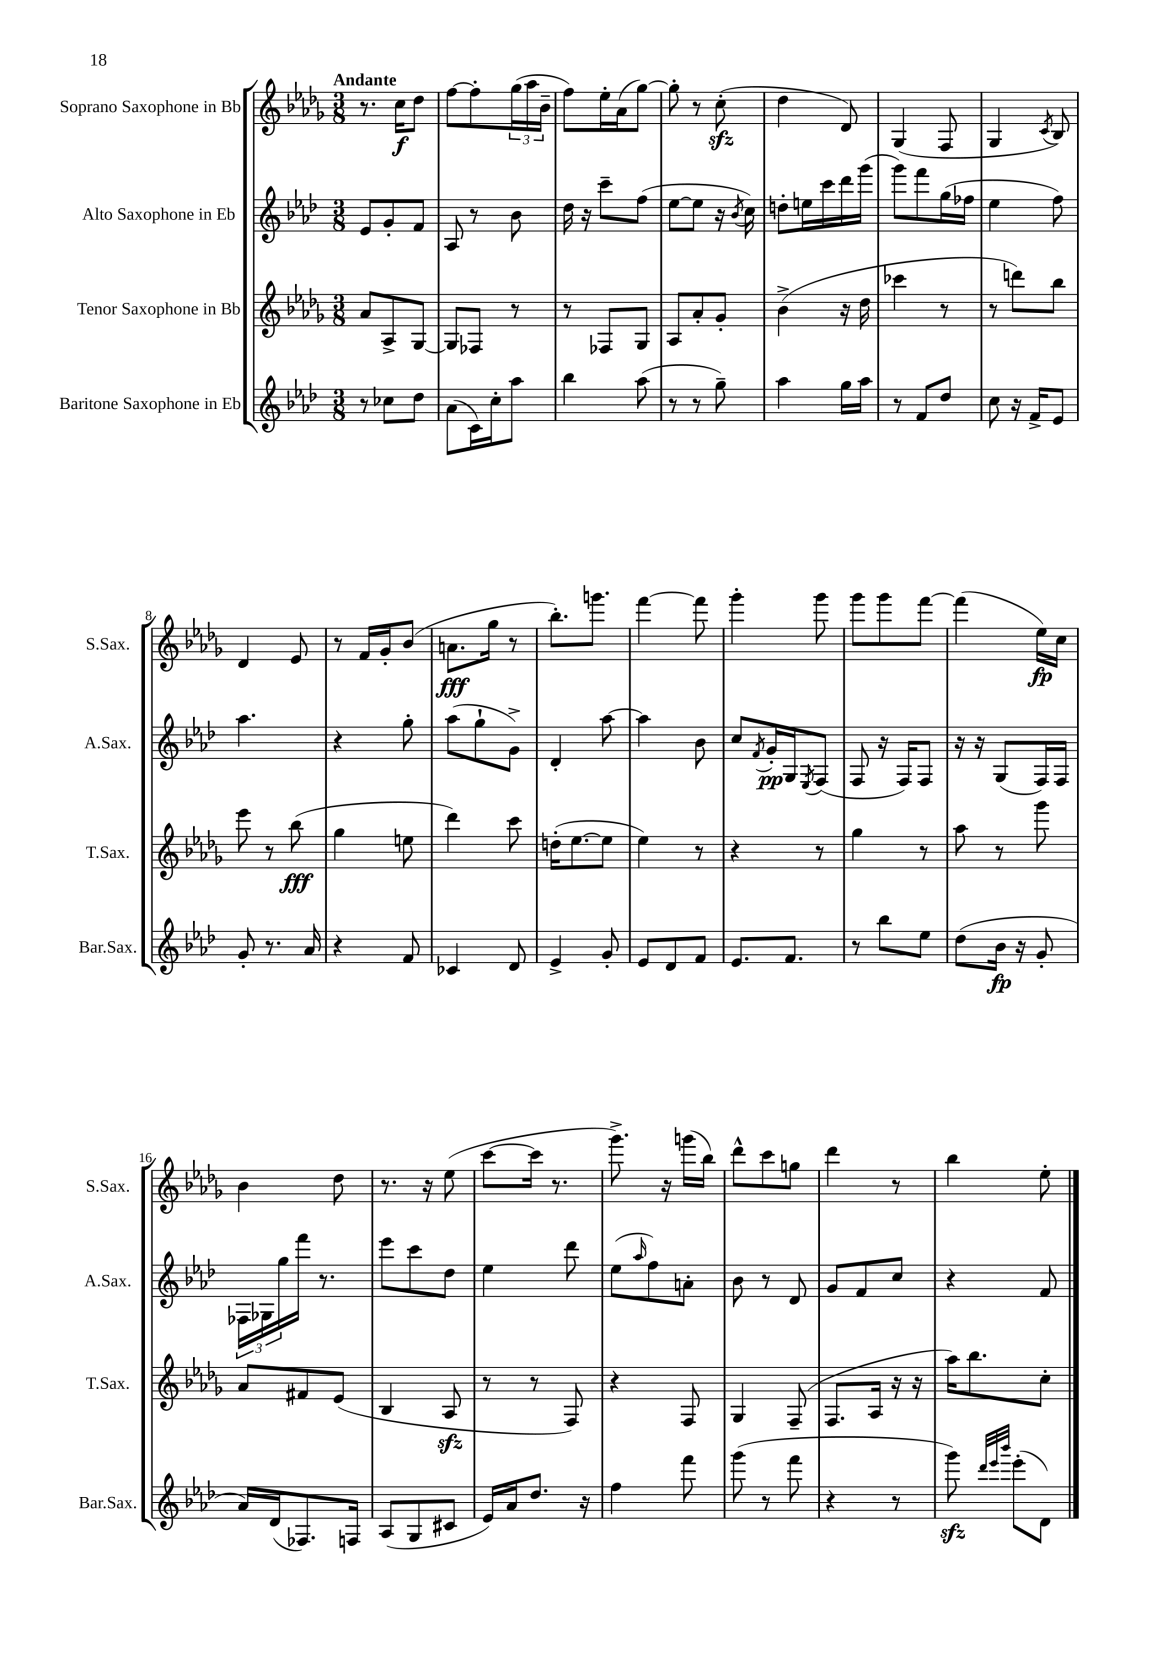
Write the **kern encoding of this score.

**kern	**dynam	**kern	**dynam	**kern	**dynam	**kern	**dynam
*part4	*part4	*part3	*part3	*part2	*part2	*part1	*part1
*staff4	*staff4	*staff3	*staff3	*staff2	*staff2	*staff1	*staff1
*I"Baritone Saxophone in Eb	*	*I"Tenor Saxophone in Bb	*	*I"Alto Saxophone in Eb	*	*I"Soprano Saxophone in Bb	*
*I'Bar.Sax.	*	*I'T.Sax.	*	*I'A.Sax.	*	*I'S.Sax.	*
*clefG2	*	*clefG2	*	*clefG2	*	*clefG2	*
*k[b-e-a-d-]	*	*k[b-e-a-d-g-]	*	*k[b-e-a-d-]	*	*k[b-e-a-d-g-]	*
*M3/8	*	*M3/8	*	*M3/8	*	*M3/8	*
=1	=1	=1	=1	=1	=1	=1	=1
!	!	!	!	!	!	!LO:TX:a:B:t=Andante	!
8r	.	8a-/L	.	8e-/L	.	8.r	.
8cc-X\L	.	8A-^/	.	8g'/	.	.	.
.	.	.	.	.	.	16cc\KL	f
8dd-\J	.	[8G-/J	.	8f/J	.	8dd-\J	.
=2	=2	=2	=2	=2	=2	=2	=2
(8a-\L	.	8G-/L]	.	8A-/	.	[8ff\L	.
16c\L)	.	8F-X/J	.	8r	.	8ff'\]	.
16cc'\J	.	.	.	.	.	.	.
8aa-\J	.	8r	.	8b-\	.	(24gg-\L	.
.	.	.	.	.	.	24aa-\	.
.	.	.	.	.	.	24b-~\JJ	.
=3	=3	=3	=3	=3	=3	=3	=3
4bb-\	.	8r	.	16dd-\	.	8ff\L)	.
.	.	.	.	16r	.	.	.
.	.	8F-X/L	.	8ccc~\L	.	16ee-'\L	.
.	.	.	.	.	.	(16a-\J	.
(8aa-\	.	8G-/J	.	(8ff\J	.	[8gg-\J)	.
=4	=4	=4	=4	=4	=4	=4	=4
8r	.	8A-/L	.	[8ee-\L	.	8gg-'\]	.
8r	.	8a-'/	.	8ee-\J]	.	8r	.
8gg~\)	.	8g-'/J	.	16r	.	(8cczz'\	.
.	.	.	.	8qb-/	.	.	.
.	.	.	.	16cc\)	.	.	.
=5	=5	=5	=5	=5	=5	=5	=5
4aa-\	.	(4b-^\	.	8ddn'\L	.	4dd-\	.
.	.	.	.	16een\L	.	.	.
.	.	.	.	16ccc\	.	.	.
16gg\LL	.	16r	.	16ddd-\	.	8d-/)	.
16aa-\JJ	.	16dd-\	.	(16ggg\JJ	.	.	.
=6	=6	=6	=6	=6	=6	=6	=6
8r	.	4ccc-X\	.	8ggg\L)	.	(4G-/	.
8f/L	.	.	.	8fff\	.	.	.
8dd-/J	.	8r	.	(16gg\L	.	8F/	.
.	.	.	.	16ff-X\JJ	.	.	.
=7	=7	=7	=7	=7	=7	=7	=7
8cc\	.	8r	.	4ee-\	.	4G-/	.
16r	.	8dddn\L)	.	.	.	.	.
16f^/KL	.	.	.	.	.	.	.
.	.	.	.	.	.	8qc/	.
8e-/J	.	8bb-\J	.	8ff\)	.	8B-/)	.
!!LO:LB:g=z
=8	=8	=8	=8	=8	=8	=8	=8
8g'/	.	8eee-\	.	4.aa-\	.	4d-/	.
8.r	.	8r	.	.	.	.	.
.	.	(8bb-\	fff	.	.	8e-/	.
16a-/	.	.	.	.	.	.	.
=9	=9	=9	=9	=9	=9	=9	=9
4r	.	4gg-\	.	4r	.	8r	.
.	.	.	.	.	.	16f/LL	.
.	.	.	.	.	.	16g-'/J	.
8f/	.	8een\	.	8gg'\	.	(8b-/J	.
=10	=10	=10	=10	=10	=10	=10	=10
4c-X/	.	4ddd-\)	.	(8aa-\L	.	8.an\L	fff
.	.	.	.	8gg`\	.	.	.
.	.	.	.	.	.	16gg-\Jk	.
8d-/	.	8ccc\	.	8g^\J)	.	8r	.
=11	=11	=11	=11	=11	=11	=11	=11
4e-^/	.	(16ddn'\KL	.	4d-'/	.	8.bb-'\L)	.
.	.	[8.ee-\	.	.	.	.	.
.	.	.	.	.	.	8.gggn\J	.
8g'/	.	8ee-\J]	.	[8aa-\	.	.	.
=12	=12	=12	=12	=12	=12	=12	=12
8e-/L	.	4ee-\)	.	4aa-\]	.	[4fff\	.
8d-/	.	.	.	.	.	.	.
8f/J	.	8r	.	8b-\	.	8fff\]	.
=13	=13	=13	=13	=13	=13	=13	=13
8.e-/L	.	4r	.	8cc/L	.	4ggg-'\	.
.	.	.	.	8qf/	.	.	.
.	.	.	.	16g'/L	pp	.	.
8.f/J	.	.	.	16G/J	.	.	.
.	.	.	.	8qE-/	.	.	.
.	.	8r	.	(8F/J	.	8ggg-\	.
=14	=14	=14	=14	=14	=14	=14	=14
8r	.	4gg-\	.	8F/	.	8ggg-\L	.
8bb-\L	.	.	.	16r	.	8ggg-\	.
.	.	.	.	16F/KL)	.	.	.
8ee-\J	.	8r	.	8F/J	.	[8fff\J	.
=15	=15	=15	=15	=15	=15	=15	=15
(8dd-\L	.	8aa-\	.	16r	.	(4fff\]	.
.	.	.	.	16r	.	.	.
16b-\Jk	fp	8r	.	(8G/L	.	.	.
16r	.	.	.	.	.	.	.
8g'/	.	8ggg-\	.	16F/L)	.	16ee-\LL)	fp
.	.	.	.	16F/JJ	.	16cc\JJ	.
!!LO:LB:g=z
=16	=16	=16	=16	=16	=16	=16	=16
16a-/LL)	.	8a-/L	.	24F-X\LL	.	4b-\	.
.	.	.	.	24G-X\	.	.	.
(16d-/J	.	.	.	.	.	.	.
.	.	.	.	24gg\	.	.	.
8.F-X/)	.	8f#X/	.	16fff\JJ	.	.	.
.	.	.	.	8.r	.	.	.
.	.	(8e-/J	.	.	.	8dd-\	.
16Fn/Jk	.	.	.	.	.	.	.
=17	=17	=17	=17	=17	=17	=17	=17
(8A-/L	.	4B-/	.	8eee-\L	.	8.r	.
8G/	.	.	.	8ccc\	.	.	.
.	.	.	.	.	.	16r	.
8c#X/J	.	8A-zz/	.	8dd-\J	.	(8ee-\	.
=18	=18	=18	=18	=18	=18	=18	=18
16e-/LL)	.	8r	.	4ee-\	.	[8ccc\L	.
16a-/J	.	.	.	.	.	.	.
8.dd-/J	.	8r	.	.	.	16ccc\Jk]	.
.	.	.	.	.	.	8.r	.
.	.	8F/)	.	8ddd-\	.	.	.
16r	.	.	.	.	.	.	.
=19	=19	=19	=19	=19	=19	=19	=19
4ff\	.	4r	.	(8ee-\L	.	8.ggg-^\)	.
.	.	.	.	16qqaa-/	.	.	.
.	.	.	.	8ff\)	.	.	.
.	.	.	.	.	.	16r	.
8fff\	.	8F/	.	8an'\J	.	(16gggn\LL	.
.	.	.	.	.	.	16bb-\JJ)	.
=20	=20	=20	=20	=20	=20	=20	=20
(8ggg\	.	4G-/	.	8b-\	.	8ddd-^^\L	.
8r	.	.	.	8r	.	8ccc\	.
8fff\	.	(8F~/	.	8d-/	.	8ggn\J	.
=21	=21	=21	=21	=21	=21	=21	=21
4r	.	8.F/L	.	8g/L	.	4ddd-\	.
.	.	.	.	8f/	.	.	.
.	.	16A-/Jk	.	.	.	.	.
8r	.	16r	.	8cc/J	.	8r	.
.	.	16r	.	.	.	.	.
=22	=22	=22	=22	=22	=22	=22	=22
8gggzz\)	.	16aa-\KL)	.	4r	.	4bb-\	.
.	.	8.bb-\	.	.	.	.	.
32qqddd-/LLL	.	.	.	.	.	.	.
32qqeee-/	.	.	.	.	.	.	.
32qqbbb-/JJJ	.	.	.	.	.	.	.
(8eee-'\L	.	.	.	.	.	.	.
8d-\J)	.	8cc'\J	.	8f/	.	8ee-'\	.
==	==	==	==	==	==	==	==
*-	*-	*-	*-	*-	*-	*-	*-
